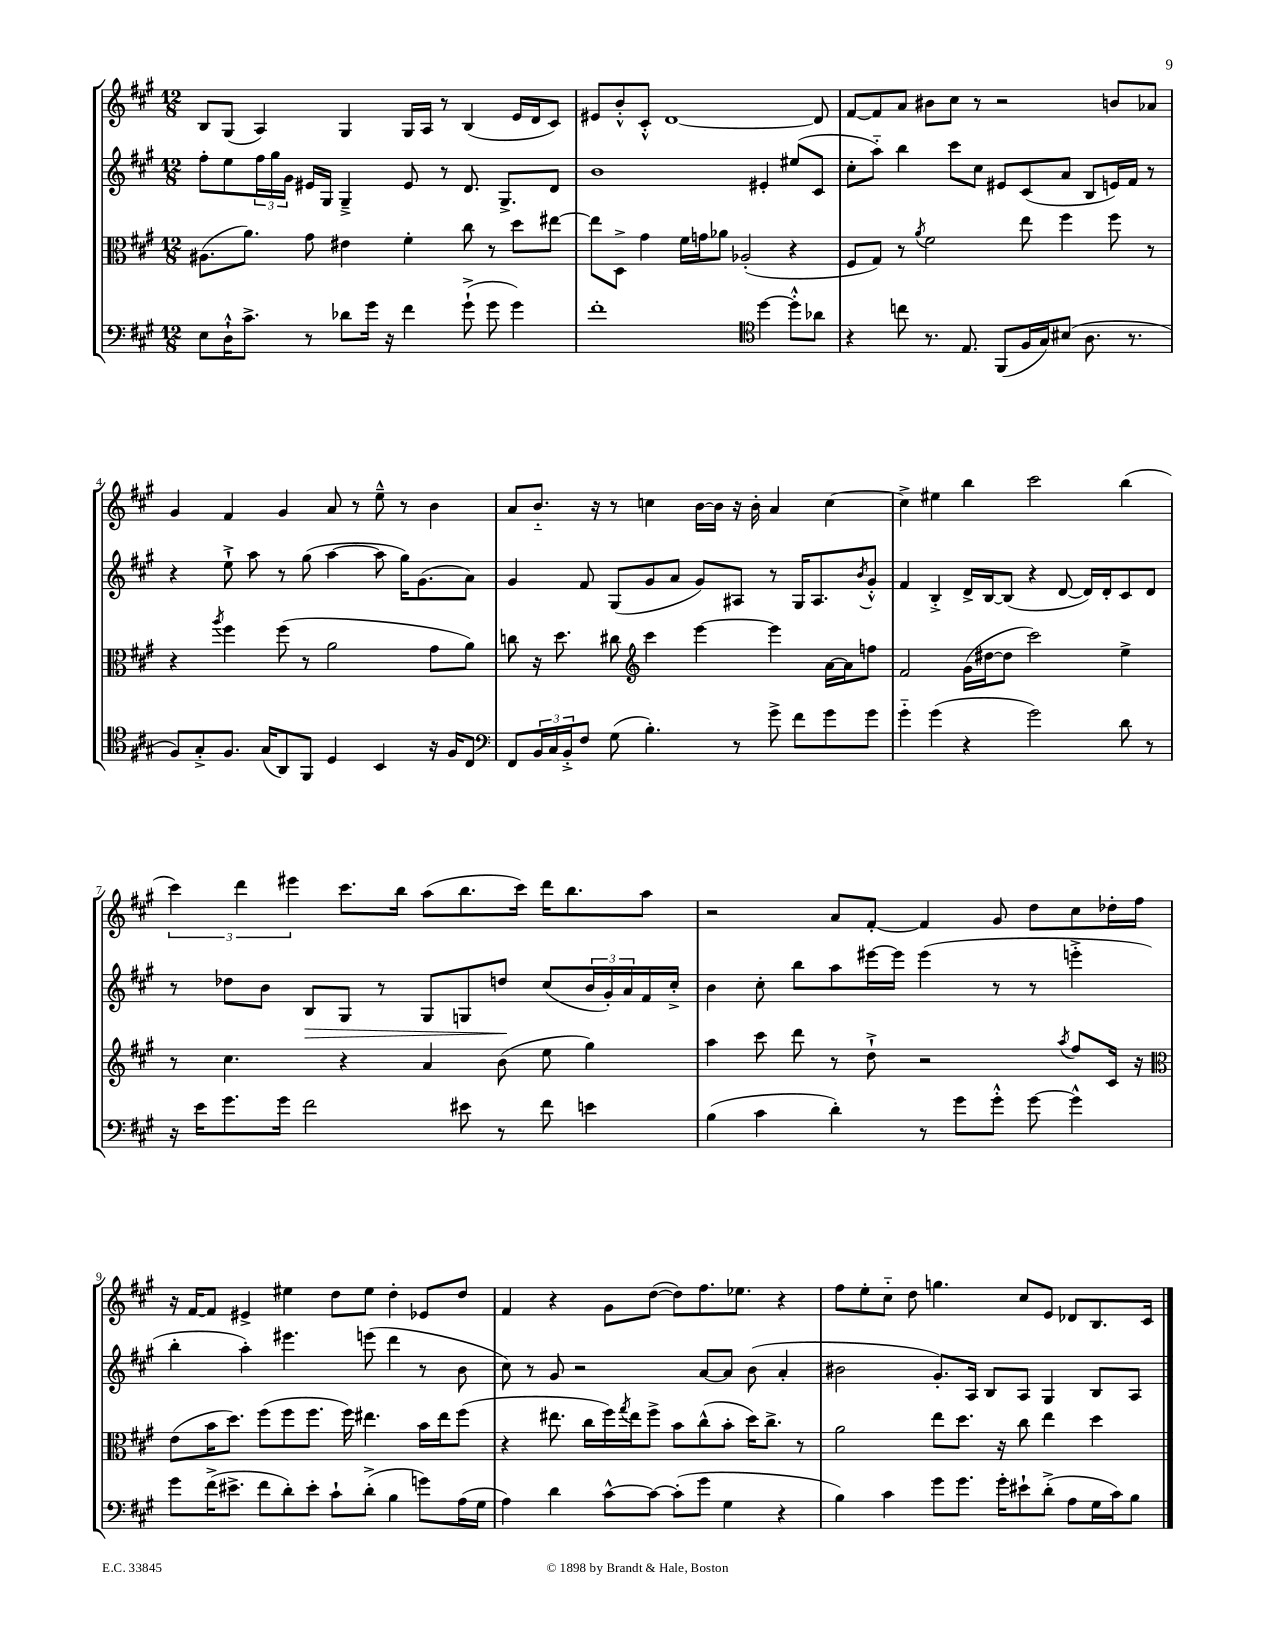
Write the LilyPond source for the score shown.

<<
\new StaffGroup <<
\new Staff = "s0" {
    \clef treble \key a \major \numericTimeSignature \time 12/8
    b8 gis8( a4) gis4 gis16 a16 r8 b4( e'16 d'16 cis'8) |
    eis'8 b'8-.-^ cis'8-.-^ d'1~ d'8 |
    fis'8~ fis'8 a'8 bis'8 cis''8 r8 r2 b'8 aes'8 |
    gis'4 fis'4 gis'4 a'8 r8 e''8---^ r8 b'4 |
    a'8 b'8.-_ r16 r8 c''4 b'16~ b'16 r16 b'16-. a'4 c''4~ |
    c''4-> eis''4 b''4 cis'''2 b''4( |
    \tuplet 3/2 { cis'''4) d'''4 eis'''4 } cis'''8. b''16 a''8( b''8. cis'''16) d'''16 b''8. a''8 |
    r2 a'8 fis'8~-. fis'4 gis'8 d''8 cis''8 des''16-. fis''16 |
    r16 fis'16~ fis'8 eis'4-> eis''4 d''8 eis''8 d''4-. ees'8 d''8 |
    fis'4 r4 gis'8 d''8~( d''8) fis''8. ees''8. r4 |
    fis''8 e''8-. cis''8-_ d''8 g''4. cis''8 e'8 des'8 b8. cis'16 \bar "|." |
}
\new Staff = "s1" {
    \clef treble \key a \major \numericTimeSignature \time 12/8
    fis''8-. e''8 \tuplet 3/2 { fis''16 gis''16 gis'16 } eis'16 gis16 gis4---> eis'8 r8 d'8. gis8.-> d'8 |
    b'1 eis'4-. eis''8( cis'8 |
    cis''8-. a''8-_) b''4 cis'''8 cis''8 eis'8 cis'8( a'8 b8 e'16) fis'16 r8 |
    r4 e''8-!-> a''8 r8 gis''8( a''4~ a''8 gis''16) gis'8.( a'8) |
    gis'4 fis'8 gis8( gis'8 a'8 gis'8) ais8 r8 gis16 ais8. \acciaccatura { b'8 } gis'8-.-^ |
    fis'4 b4-.-> d'16-> b16~ b8( r4 d'8~ d'16) d'16-. cis'8 d'8 |
    r8 des''8 b'8 b8\> gis8 r8 gis8 g8 d''8\! cis''8( \tuplet 3/2 { b'16 gis'16-.) a'16 } fis'16 cis''16-.-> |
    b'4 cis''8-. b''8 a''8 eis'''16~ eis'''16 eis'''4( r8 r8 e'''4-.-> |
    b''4-. a''4-.) eis'''4. e'''8( d'''4 r8 b'8 |
    cis''8) r8 gis'8 r2 a'8~ a'8 b'8( a'4-. |
    bis'2 gis'8.-.) a16 b8 a8 gis4 b8 a8 \bar "|." |
}
\new Staff = "s2" {
    \clef alto \key a \major \numericTimeSignature \time 12/8
    ais8.( a'8.) gis'8 eis'4 fis'4-. cis''8 r8 d''8 eis''8~ |
    eis''8 d8-> gis'4 fis'16 g'16 aes'8 aes2-.( r4 |
    fis8 gis8) r8 \acciaccatura { a'8 } fis'2 e''8 fis''4 fis''8 r8 |
    r4 \acciaccatura { a''8 } fis''4 fis''8( r8 a'2 gis'8 a'8) |
    c''8 r16 d''8. cis''8 \clef treble cis'''4 e'''4~ e'''4 a'16~ a'16 f''8 |
    fis'2 gis'16( dis''16~ dis''8 cis'''2) e''4-> |
    r8 cis''4. r4 a'4 b'8( e''8 gis''4) |
    a''4 cis'''8 d'''8 r8 d''8-!-> r2 \acciaccatura { a''8 } fis''8 cis'16 r16 |
    \clef alto e'8( b'16 d''8.) fis''8( fis''8 fis''8. fis''16) eis''4. b'16 eis''16 fis''8( |
    r4 eis''8. cis''16 fis''16) \acciaccatura { gis''8 } eis''16 fis''8-> b'8 cis''8-^( b'8-. d''16) cis''8.-> r8 |
    a'2 e''8 d''8. r16 cis''8 e''4 d''4 \bar "|." |
}
\new Staff = "s3" {
    \clef bass \key a \major \numericTimeSignature \time 12/8
    e8 d16-!-^ cis'8.-> r8 des'8 gis'16 r16 fis'4 gis'8-!->( gis'8 gis'4) |
    fis'1-. \clef tenor d''4~ d''8-.-^ aes'8 |
    r4 c''8 r8. e8. fis,8( fis16 gis16) bis8( a8. r8. |
    fis8) gis8-.-> fis8. gis16( a,8) fis,8 d4 b,4 r16 fis16 cis8 |
    \clef bass fis,8 \tuplet 3/2 { b,16 cis16 b,16-.-> } fis8 gis8( b4.-.) r8 gis'8-> fis'8 gis'8 gis'8 |
    gis'4-_ gis'4( r4 gis'2) d'8 r8 |
    r16 e'16 gis'8. gis'16 fis'2 eis'8 r8 fis'8 e'4 |
    b4( cis'4 d'4-.) r8 gis'8 gis'8-.-^ gis'8~ gis'4-^ |
    gis'8 fis'16->( eis'8.-> fis'8 d'8-.) eis'8-. cis'8-! d'8-.->( b4 g'8) a16( gis16 |
    a4) d'4 cis'8~-^ cis'8~ cis'8-.( gis'8 gis4 r4 |
    b4) cis'4 gis'8 gis'8. gis'16-. eis'8-! d'8-.->( a8 gis16 cis'16) b8 \bar "|." |
}
>>
>>
